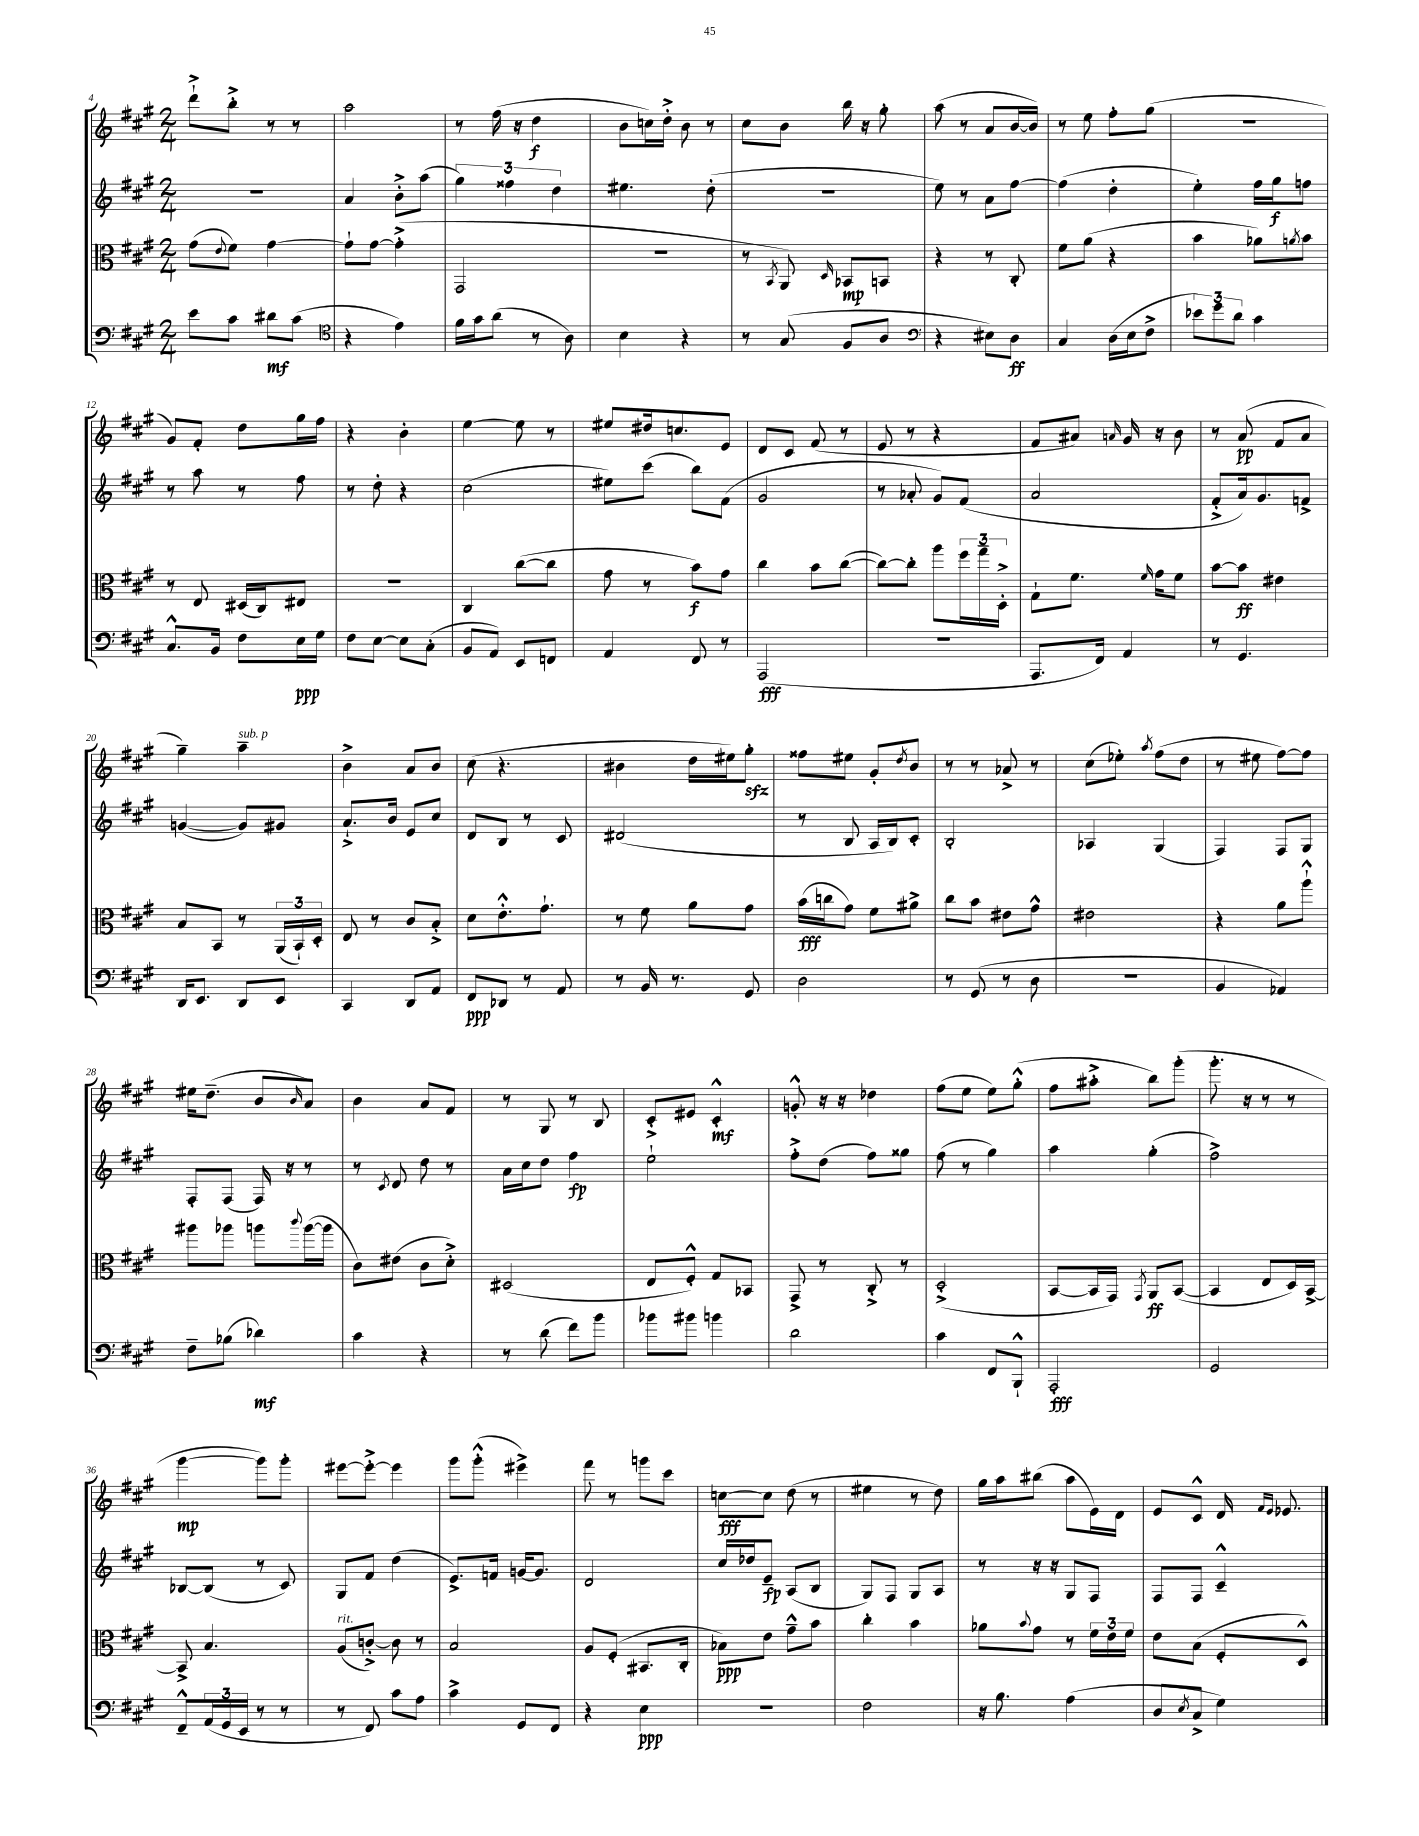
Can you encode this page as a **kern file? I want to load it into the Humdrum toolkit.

**kern	**kern	**kern	**kern
*staff4	*staff3	*staff2	*staff1
*clefF4	*clefC3	*clefG2	*clefG2
*k[f#c#g#]	*k[f#c#g#]	*k[f#c#g#]	*k[f#c#g#]
*M2/4	*M2/4	*M2/4	*M2/4
8e	(8g#	2r	8ddd`^
.	8qqe	.	.
8c#	8f#)	.	8bb'^
8d#	[4g#	.	8r
(8c#	.	.	8r
=	=	=	=
*clefC4	*	*	*
4r	8g#`]	4a	2aa
.	[8g#	.	.
4e)	(4g#'^]	8b'^	.
.	.	(8aa	.
=	=	=	=
16f#	2GG#	6gg#)	8r
16g#	.	.	.
(8a	.	.	(16ff#
.	.	6ff##	.
.	.	.	16r
8r	.	.	4dd
.	.	6dd	.
8A)	.	.	.
=	=	=	=
4B	2r	4.ee#	8b
.	.	.	16cc)
.	.	.	16dd'^
4r	.	.	8b
.	.	(8dd'	8r
=	=	=	=
8r	8r	2r	8cc#
.	8qBB	.	.
(8G#	8AA)	.	8b
.	16qqD	.	.
8F#	8BB-	.	16bb
.	.	.	16r
8A	8BB	.	8gg#'
=	=	=	=
*clefF4	*	*	*
4r	4r	8ee)	(8aa
.	.	8r	8r
8E#)	8r	8a	8a
8D	8C#'	[8ff#	[16b
.	.	.	16b])
=	=	=	=
4C#	8f#	(4ff#]	8r
.	(8a	.	8ee
(16D	4r	4dd'	8ff#'
16E	.	.	.
8F#^	.	.	(8gg#
=	=	=	=
12e-)	4b	4ee')	2r
12g#	.	.	.
12d	.	.	.
4c#	8a-)	16ff#	.
.	.	16gg#	.
.	8qa	.	.
.	8b	8ff	.
=	=	=	=
8.C#^^	8r	8r	8g#)
.	8E	8aa	8f#'
16BB	.	.	.
8F#	(16D#	8r	8dd
.	16C#)	.	.
16E	8E#	8ff#	16gg#
16G#	.	.	16ff#
=	=	=	=
8F#	2r	8r	4r
[8E	.	8dd'	.
8E]	.	4r	4b'
(8C#'	.	.	.
=	=	=	=
8BB	4C#	(2cc#	[4ee
8AA)	.	.	.
8EE	([8cc#	.	8ee]
8FF	8cc#]	.	8r
=	=	=	=
4AA	8g#	8ee#)	8ee#
.	8r	(8ccc#	16dd#
.	.	.	8.cc
8FF#	8b)	8bb)	.
8r	8g#	(8f#	8e
=	=	=	=
(2AAA	4cc#	2g#	8d
.	.	.	8c#
.	8b	.	(8f#
.	([8cc#	.	8r
=	=	=	=
2r	8cc#_)	8r	8e
.	8cc#']	8a-'	8r
.	8aa	8g#)	4r
.	24ff#	(8f#	.
.	24gg#~	.	.
.	24D'^	.	.
=	=	=	=
8.AAA	8G#`	2a	8f#
.	8.f#	.	8a#)
16FF#)	.	.	.
.	.	.	16qqa
4AA	.	.	16g#
.	16qqf#	.	.
.	16g#	.	16r
.	8f#	.	8b
=	=	=	=
8r	[8b	8f#'^	8r
4.GG#	8b]	16a)	(8a
.	.	8.g#	.
.	4e#	.	8f#
.	.	8f^	8a
=	=	=	=
16DD	8B	([4g	4gg#~)
8.EE	.	.	.
.	8BB	.	.
8DD	8r	8g])	4aa~
8EE	(24AA	8g#	.
.	24BB`)	.	.
.	24D'	.	.
=	=	=	=
4CC#	8E	8.a`^	4b^
.	8r	.	.
.	.	16b	.
8DD	8c#	8e	8a
8AA	8B'^	8cc#	8b
=	=	=	=
8FF#	8d	8d	(8cc#
8DD-	8.e'^^	8B	4.r
8r	.	8r	.
.	8.g#`	.	.
8AA	.	8c#	.
=	=	=	=
8r	8r	(2d#	4b#
16BB	8f#	.	.
8.r	.	.	.
.	8a	.	16dd
.	.	.	16ee#)
8GG#	8g#	.	8gg#'
=	=	=	=
2D	(16b	8r	8ff##
.	16cc	.	.
.	8g#)	8B	8ee#
.	8f#	16A	8g#'
.	.	16B)	.
.	.	.	8qdd
.	8a#^	8c#'	8b
=	=	=	=
8r	8cc#	2B'	8r
(8GG#	8b	.	8r
8r	8e#	.	8a-^
8D	8g#^^	.	8r
=	=	=	=
2r	2e#	4A-	(8cc#
.	.	.	8ee-')
.	.	.	8qaa
.	.	(4G#	(8ff#
.	.	.	8dd
=	=	=	=
4BB	4r	4F#)	8r
.	.	.	8ee#
4AA-)	8a	8F#	[8ff#)
.	8aa`^^	8G#	8ff#]
=	=	=	=
8F#~	8aa#	8F#'	16ee#
.	.	.	(8.dd~
(8B-	8aa-	(8F#	.
4d-)	8aa	16F#)	8b
.	.	16r	.
.	8qqccc#	.	16qqb
.	([16aa	8r	8a)
.	16aa]	.	.
=	=	=	=
4c#	8c#)	8r	4b
.	.	8qc#	.
.	(8e#	8d	.
4r	8c#	8dd	8a
.	8d'^)	8r	8f#
=	=	=	=
8r	(2D#	16a	8r
.	.	16cc#	.
(8d	.	8dd	8G#
8f#)	.	4ff#	8r
8b	.	.	8B
=	=	=	=
8b-	8E	2ee`	8c#'^
8b#	8F#'^^)	.	8e#
4b	8G#	.	4c#'^^
.	8BB-	.	.
=	=	=	=
2d	8GG#^	8ff#'^	8g'^^
.	8r	(8dd	16r
.	.	.	16r
.	8C#'^	8ff#)	4dd-
.	8r	8gg##	.
=	=	=	=
4c#	(2D'^	(8ff#	(8ff#
.	.	8r	8ee
8FF#	.	4gg#)	8ee)
8BBB`^^	.	.	(8gg#'^^
=	=	=	=
2AAA'	[8BB	4aa	8ff#
.	16BB]	.	8aa#'^
.	16GG#)	.	.
.	8qGG#	.	.
.	8AA	(4gg#'	8bb)
.	([8BB	.	(8ggg#'
=	=	=	=
2GG#	4BB]	2ff#^)	8.ggg#'
.	.	.	16r
.	8E	.	8r
.	16D)	.	8r
.	[16BB^	.	.
=	=	=	=
8FF#~^^	8BB^]	[8B-	[4ggg#
(24AA	4.B	(8B-]	.
24GG#	.	.	.
24EE	.	.	.
8r	.	8r	8ggg#])
8r	.	8c#)	8ggg#'
=	=	=	=
8r	(8A	8G#	[8eee#
8FF#)	[8c'^)	8f#	8eee#'^_
8c#	8c]	(4dd	4eee#]
8A	8r	.	.
=	=	=	=
4c#^	2B	8.e^)	8ggg#
.	.	.	(8ggg#'^^
.	.	16f	.
8GG#	.	[16g	4eee#^)
.	.	8.g]	.
8FF#	.	.	.
=	=	=	=
4r	8A	2d	8fff#
.	(8F#'	.	8r
4E	8.BB#	.	8ggg
.	.	.	8ccc#
.	16C#'	.	.
=	=	=	=
2r	8B-)	16cc#	[8cc
.	.	16dd-	.
.	8e	8e~	8cc]
.	8g#~^^	(8A	(8dd
.	8b	8B	8r
=	=	=	=
2F#	4cc#'	8G#)	4ee#
.	.	8F#	.
.	4b	8G#	8r
.	.	8A	8dd)
=	=	=	=
16r	8a-	8r	16gg#
8.B	.	.	16aa
.	8qqb	.	.
.	8g#	16r	(8bb#
.	.	16r	.
(4A	8r	8G#	8aa
.	24f#	8F#	16e)
.	24e	.	.
.	.	.	16d
.	24f#	.	.
=	=	=	=
8D	8e	8F#	8e
8qE	.	.	.
8C#^	(8B	8F#	8c#^^
4G#)	8F#'	4c#~^^	16d
.	.	.	16qqf#
.	.	.	16qqe
.	.	.	8.e-
.	8D^^)	.	.
==	==	==	==
*-	*-	*-	*-
